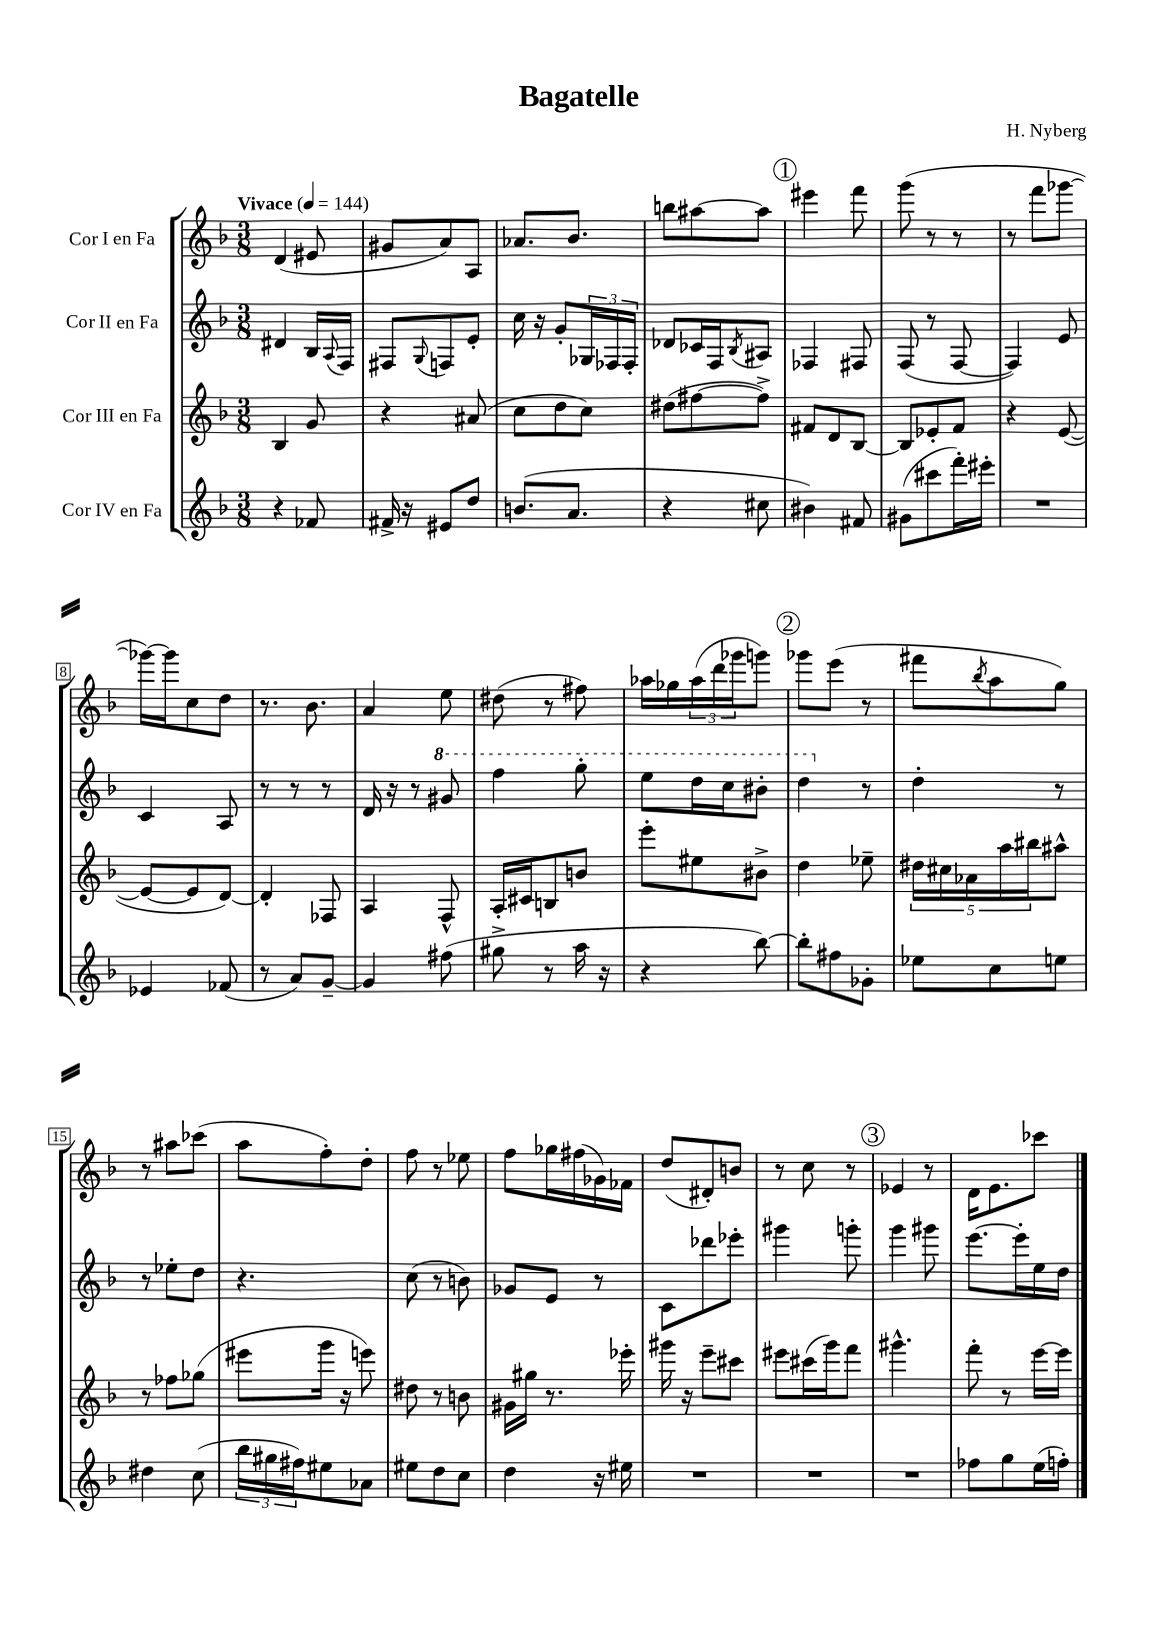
\header { title = "Bagatelle" composer = "H. Nyberg" }
<<
\new StaffGroup <<
\new Staff = "s0" \with { instrumentName = "Cor I en Fa" } {
    \clef treble \key f \major \numericTimeSignature \time 3/8 \tempo "Vivace" 4 = 144
    d'4( eis'8 |
    gis'8 a'8) a8 |
    aes'8. bes'8. |
    b''8 ais''8~ ais''8 |
    \mark \markup { \circle "1" } eis'''4 f'''8 |
    g'''8( r8 r8 |
    r8 f'''8 ges'''8~ |
    ges'''16~) ges'''16 c''8 d''8 |
    r8. bes'8. |
    a'4 e''8 |
    dis''8( r8 fis''8) |
    aes''16 ges''16 \tuplet 3/2 { aes''16( d'''16 ges'''16 } g'''8) |
    \mark \markup { \circle "2" } ges'''8 e'''8( r8 |
    fis'''8 \acciaccatura { bes''8 } a''8 g''8) |
    r8 ais''8 ces'''8( |
    a''8 f''8-.) d''8-. |
    f''8 r8 ees''8 |
    f''8 ges''16 fis''16( ges'16) fes'16 |
    d''8( dis'8-.) b'8 |
    r8 c''8 r8 |
    \mark \markup { \circle "3" } ees'4 r8 |
    d'16 e'8. ces'''8 \bar "|." |
}
\new Staff = "s1" \with { instrumentName = "Cor II en Fa" } {
    \clef treble \key f \major \numericTimeSignature \time 3/8
    dis'4 bes16 \appoggiatura { a8 } f16 |
    fis8 \appoggiatura { g8 } f8 e'8-. |
    c''16 r16 g'8-. \tuplet 3/2 { ges16 fes16 fes16-. } |
    des'8 ces'16 f16 \acciaccatura { bes8 } ais8 |
    \mark \markup { \circle "1" } fes4 fis8 |
    f8( r8 f8~ |
    f4) e'8 |
    c'4 a8 |
    r8 r8 r8 |
    d'16 r16 r8 \ottava #1 gis''8 |
    f'''4 g'''8-. |
    e'''8 d'''16 c'''16 bis''8-. |
    \mark \markup { \circle "2" } d'''4 \ottava #0 r8 |
    d''4-. r8 |
    r8 ees''8-. d''8 |
    r4. |
    c''8( r8 b'8) |
    ges'8 e'8 r8 |
    c'8 des'''8 ees'''8-. |
    gis'''4 g'''8-. |
    \mark \markup { \circle "3" } g'''4 gis'''8 |
    e'''8.~ e'''16-. e''16 d''16 \bar "|." |
}
\new Staff = "s2" \with { instrumentName = "Cor III en Fa" } {
    \clef treble \key f \major \numericTimeSignature \time 3/8
    bes4 g'8 |
    r4 ais'8( |
    c''8 d''8 c''8) |
    dis''8( fis''8~ fis''8->) |
    \mark \markup { \circle "1" } fis'8 d'8 bes8~ |
    bes8 ees'8-. f'8 |
    r4 e'8~( |
    e'8~ e'8 d'8~) |
    d'4-. fes8 |
    a4 f8-^ |
    a16-. cis'16 b8 b'8 |
    e'''8-. eis''8 bis'8-> |
    \mark \markup { \circle "2" } d''4 ees''8-- |
    \tuplet 5/4 { dis''16 cis''16 aes'16 a''16 bis''16 } ais''8-^ |
    r8 fes''8 ges''8( |
    eis'''8 g'''16 r16 e'''8) |
    dis''8 r8 b'8 |
    gis'16 gis''16 r8. ees'''16-. |
    gis'''16 r16 e'''8-- cis'''8 |
    eis'''8 cis'''16( g'''16) f'''8 |
    \mark \markup { \circle "3" } gis'''4.-^ |
    f'''8-. r8 e'''16~ e'''16 \bar "|." |
}
\new Staff = "s3" \with { instrumentName = "Cor IV en Fa" } {
    \clef treble \key f \major \numericTimeSignature \time 3/8
    r4 fes'8 |
    fis'16-> r16 eis'8 d''8 |
    b'8.( a'8. |
    r4 cis''8 |
    \mark \markup { \circle "1" } bis'4) fis'8 |
    gis'8( cis'''8 f'''16-.) eis'''16-. |
    R4. |
    ees'4 fes'8( |
    r8 a'8) g'8~-- |
    g'4 fis''8( |
    gis''8-> r8 a''16 r16 |
    r4 bes''8~) |
    \mark \markup { \circle "2" } bes''8-. fis''8 ges'8-. |
    ees''8 c''8 e''8 |
    dis''4 c''8( |
    \tuplet 3/2 { bes''16 gis''16 fis''16) } eis''8 aes'8 |
    eis''8 d''8 c''8 |
    d''4 r16 eis''16 |
    R4. |
    R4. |
    \mark \markup { \circle "3" } R4. |
    fes''8 g''8 e''16( f''16-.) \bar "|." |
}
>>
>>
\layout { \context { \Score \override BarNumber.stencil = #(make-stencil-boxer 0.1 0.3 ly:text-interface::print) } }
